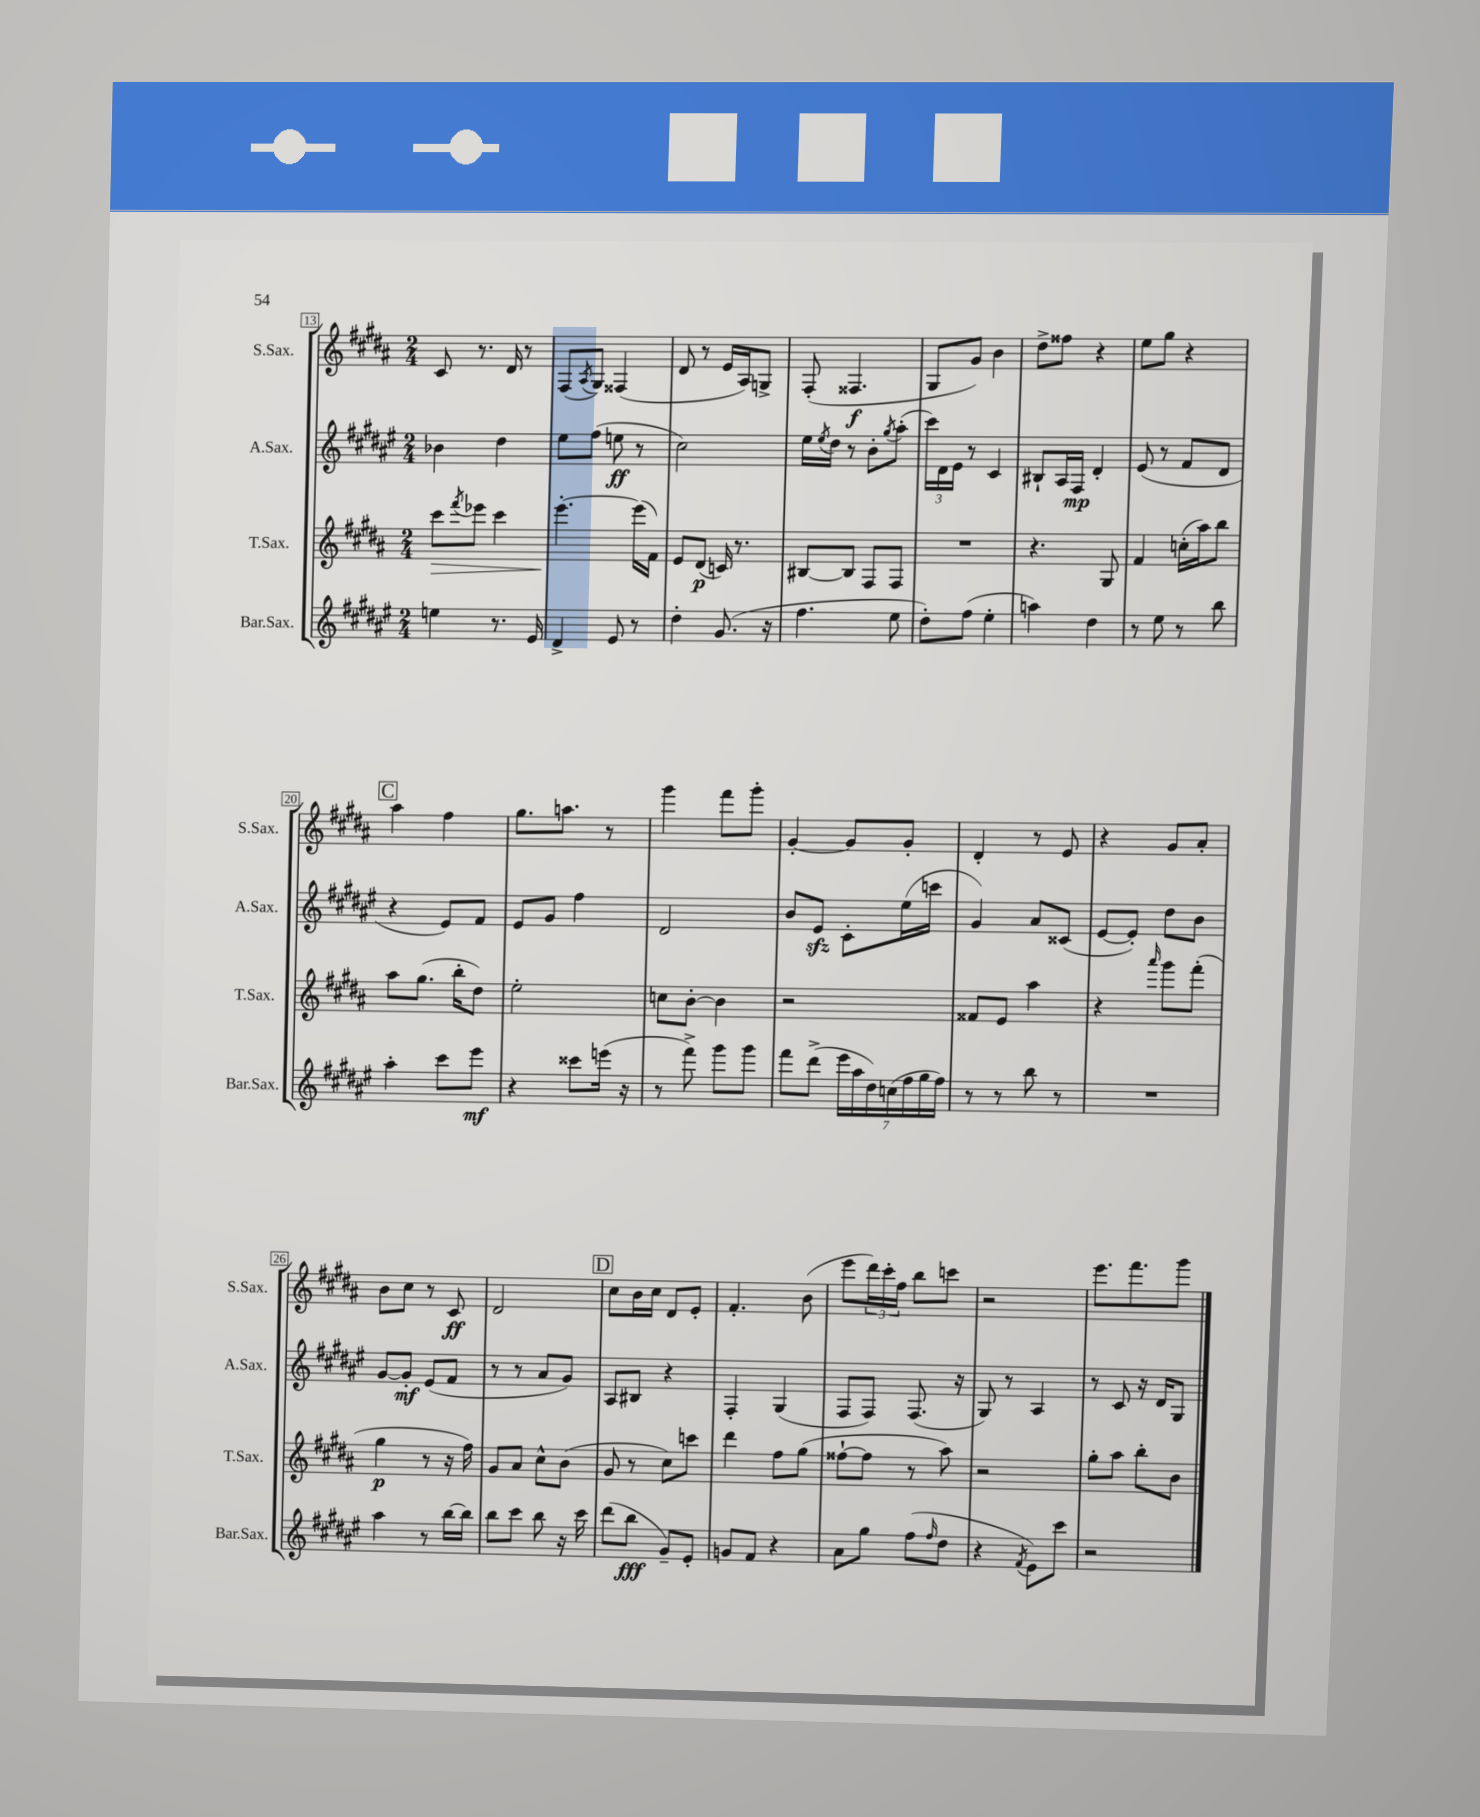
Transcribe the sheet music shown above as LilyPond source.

<<
\new StaffGroup <<
\new Staff = "s0" \with { instrumentName = "S.Sax." shortInstrumentName = "S.Sax." } {
    \clef treble \key b \major \numericTimeSignature \time 2/4
    cis'8 r8. dis'16 r8 |
    fis8( \acciaccatura { ais8 } gis8) fisis4( |
    dis'8 r8 e'16 ais16) g8-> |
    fis8-.( fisis4.\f |
    gis8 gis'8) b'4 |
    dis''8-> fisis''8 r4 |
    e''8 gis''8 r4 |
    \mark \markup { \box "C" } ais''4 fis''4 |
    gis''8. a''8. r8 |
    gis'''4 fis'''8 gis'''8-. |
    gis'4~-. gis'8 gis'8-. |
    dis'4-. r8 e'8 |
    r4 gis'8 ais'8-. |
    b'8 cis''8 r8 cis'8\ff |
    dis'2 |
    \mark \markup { \box "D" } cis''8 b'16 cis''16 dis'8 e'8-. |
    fis'4.-. b'8( |
    e'''8 \tuplet 3/2 { dis'''16) cis'''16-. fis''16 } b''8 c'''8 |
    r2 |
    e'''8. fis'''8. gis'''8 \bar "|." |
}
\new Staff = "s1" \with { instrumentName = "A.Sax." shortInstrumentName = "A.Sax." } {
    \clef treble \key fis \major \numericTimeSignature \time 2/4
    bes'4 dis''4 |
    eis''8 fis''8( e''8\ff r8 |
    cis''2) |
    eis''16 \acciaccatura { eis''8 } dis''16 r8 b'8-. \acciaccatura { gis''8 } ais''8-.( |
    \tuplet 3/2 { cis'''16) dis'16 eis'16 } r8 cis'4 |
    bis8-! ais16 fis16\mp dis'4-. |
    eis'8( r8 fis'8 dis'8 |
    \mark \markup { \box "C" } r4 eis'8) fis'8 |
    eis'8 gis'8 fis''4 |
    dis'2 |
    b'8 eis'8\sfz cis'8-. eis''16( c'''16 |
    gis'4) ais'8 cisis'8( |
    eis'8~ eis'8-.) dis''8 b'8 |
    gis'8~ gis'8-.\mf eis'8( fis'8 |
    r8 r8 ais'8 gis'8) |
    \mark \markup { \box "D" } ais8 bis8 r4 |
    fis4-. gis4( |
    fis8 fis8) fis8.( r16 |
    gis8) r8 ais4 |
    r8 cis'8 r16 dis'16 gis8 \bar "|." |
}
\new Staff = "s2" \with { instrumentName = "T.Sax." shortInstrumentName = "T.Sax." } {
    \clef treble \key b \major \numericTimeSignature \time 2/4
    cis'''8\> \acciaccatura { fis'''8 } ees'''8 cis'''4 |
    e'''4.~-.\! e'''16( fis'16) |
    e'8 dis'8\p( c'16) r8. |
    bis8~ bis8 fis8 fis8 |
    R2 |
    r4. gis8 |
    fis'4 c''16-.( ais''16) b''8 |
    \mark \markup { \box "C" } ais''8 gis''8.( b''16-. dis''8) |
    e''2-. |
    c''8 b'8~-. b'4 |
    r2 |
    fisis'8 e'8 ais''4 |
    r4 \grace { ais'''16 } gis'''8 fis'''8-.( |
    gis''4\p r8 r16 fis''16) |
    gis'8 ais'8 cis''8-^ b'8( |
    \mark \markup { \box "D" } gis'8 r8 cis''8) c'''8 |
    dis'''4 fis''8 gis''8( |
    fisis''8~-! fisis''8 r8 ais''8) |
    r2 |
    gis''8-. ais''8 b''8-. b'8 \bar "|." |
}
\new Staff = "s3" \with { instrumentName = "Bar.Sax." shortInstrumentName = "Bar.Sax." } {
    \clef treble \key fis \major \numericTimeSignature \time 2/4
    e''4 r8. eis'16 |
    dis'4-> eis'8 r8 |
    dis''4-. gis'8.( r16 |
    fis''4. eis''8 |
    dis''8-.) fis''8( eis''4-. |
    a''4) dis''4 |
    r8 eis''8 r8 b''8 |
    \mark \markup { \box "C" } ais''4-. cis'''8 eis'''8\mf |
    r4 cisis'''8 e'''16( r16 |
    r8 fis'''8->) gis'''8 gis'''8 |
    fis'''8 dis'''8->( \tuplet 7/4 { eis'''16 ais''16 dis''16) c''16( fis''16 gis''16 fis''16) } |
    r8 r8 b''8 r8 |
    R2 |
    ais''4 r8 b''16~ b''16 |
    b''8 cis'''8 b''8 r16 cis'''16 |
    \mark \markup { \box "D" } dis'''8( b''8\fff gis'8--) eis'8-. |
    g'8 fis'8 r4 |
    ais'8 gis''8 fis''8( \grace { fis''16 } dis''8 |
    r4 \acciaccatura { fis'8 } eis'8) cis'''8 |
    r2 \bar "|." |
}
>>
>>
\layout { \context { \Score currentBarNumber = #13 \override BarNumber.stencil = #(make-stencil-boxer 0.1 0.3 ly:text-interface::print) } }
